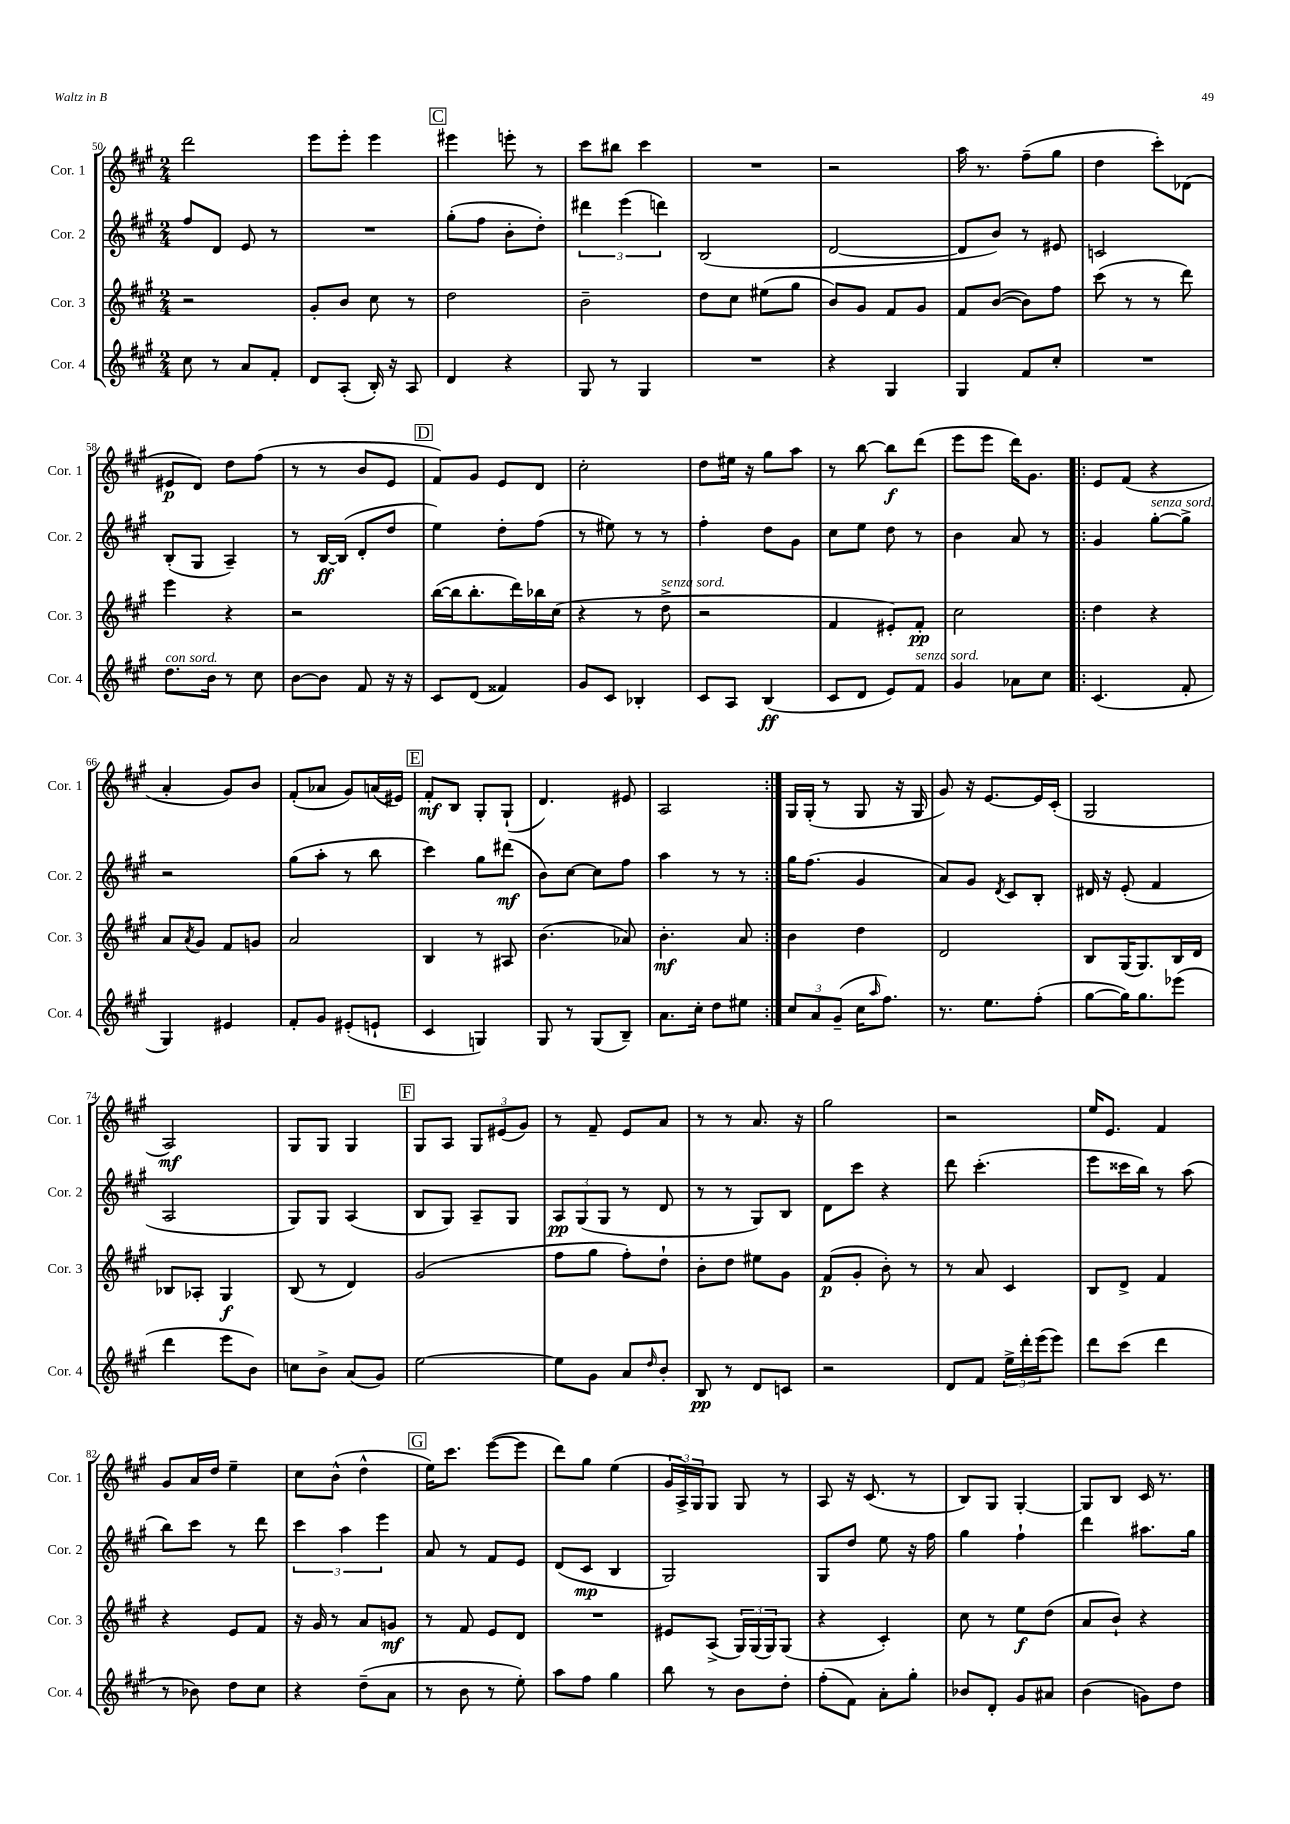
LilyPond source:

<<
\new StaffGroup <<
\new Staff = "s0" \with { instrumentName = "Cor. 1" shortInstrumentName = "Cor. 1" } {
    \clef treble \key a \major \numericTimeSignature \time 2/4
    d'''2 |
    e'''8 e'''8-. e'''4 |
    \mark \markup { \box "C" } eis'''4 e'''8-. r8 |
    cis'''8 bis''8 cis'''4 |
    R2 |
    r2 |
    a''16 r8. fis''8--( gis''8 |
    d''4 cis'''8-.) des'8( |
    eis'8\p d'8) d''8 fis''8( |
    r8 r8 b'8 e'8 |
    \mark \markup { \box "D" } fis'8) gis'8 e'8 d'8 |
    cis''2-. |
    d''8 eis''16 r16 gis''8 a''8 |
    r8 b''8~ b''8\f d'''8( |
    e'''8 e'''8 d'''16) gis'8. |
    \repeat volta 2 { e'8 fis'8( r4 |
    a'4-. gis'8) b'8 |
    fis'8-.( aes'8 gis'8) a'16( eis'16) |
    \mark \markup { \box "E" } fis'8-.\mf b8 gis8-. gis8-!( |
    d'4.) eis'8 |
    a2 | }
    gis16 gis16-.( r8 gis8 r16 gis16 |
    gis'8) r16 e'8.~ e'16 cis'16-.( |
    gis2 |
    a2\mf) |
    gis8 gis8 gis4 |
    \mark \markup { \box "F" } gis8 a8 \tuplet 3/2 { gis8 eis'8( gis'8) } |
    r8 fis'8-- e'8 a'8 |
    r8 r8 a'8. r16 |
    gis''2 |
    r2 |
    e''16 e'8. fis'4 |
    gis'8 a'16 d''16 e''4-- |
    cis''8 b'8-^( d''4-^ |
    \mark \markup { \box "G" } e''16) cis'''8. e'''8~( e'''8 |
    d'''8) gis''8 e''4( |
    \tuplet 3/2 { gis'16 a16->) gis16 } gis8 gis8 r8 |
    a8 r16 cis'8.( r8 |
    b8) gis8 gis4~-. |
    gis8 b8 cis'16 r8. \bar "|." |
}
\new Staff = "s1" \with { instrumentName = "Cor. 2" shortInstrumentName = "Cor. 2" } {
    \clef treble \key a \major \numericTimeSignature \time 2/4
    fis''8 d'8 e'8 r8 |
    R2 |
    \mark \markup { \box "C" } gis''8-.( fis''8 b'8-. d''8-.) |
    \tuplet 3/2 { dis'''4 e'''4( d'''4) } |
    b2( |
    d'2~ |
    d'8 b'8) r8 eis'8 |
    c'2 |
    b8-.( gis8 a4--) |
    r8 b16~\ff b16( d'8-. d''8 |
    \mark \markup { \box "D" } e''4) d''8-. fis''8( |
    r8 eis''8) r8 r8 |
    fis''4-. d''8 gis'8 |
    cis''8 e''8 d''8 r8 |
    b'4 a'8 r8 |
    \repeat volta 2 { gis'4 gis''8~-.^\markup { \italic "senza sord." } gis''8-> |
    r2 |
    gis''8( a''8-. r8 b''8 |
    \mark \markup { \box "E" } cis'''4) gis''8 dis'''8\mf( |
    b'8) cis''8~ cis''8 fis''8 |
    a''4 r8 r8 | }
    gis''16 fis''8.( gis'4 |
    a'8) gis'8 \acciaccatura { d'8 } cis'8 b8-. |
    dis'16 r16 e'8-.( fis'4 |
    a2 |
    gis8) gis8 a4( |
    \mark \markup { \box "F" } b8 gis8) a8-- gis8 |
    \tuplet 3/2 { a8\pp gis8( gis8 } r8 d'8 |
    r8 r8 gis8) b8 |
    d'8 cis'''8 r4 |
    d'''8 cis'''4.-.( |
    e'''8 cisis'''16 b''16) r8 a''8( |
    b''8) cis'''8 r8 d'''8 |
    \tuplet 3/2 { cis'''4 a''4 e'''4 } |
    \mark \markup { \box "G" } a'8 r8 fis'8 e'8 |
    d'8( cis'8\mp b4 |
    gis2) |
    gis8 d''8 e''8 r16 fis''16 |
    gis''4 fis''4-! |
    d'''4 ais''8. gis''16 \bar "|." |
}
\new Staff = "s2" \with { instrumentName = "Cor. 3" shortInstrumentName = "Cor. 3" } {
    \clef treble \key a \major \numericTimeSignature \time 2/4
    r2 |
    gis'8-. b'8 cis''8 r8 |
    \mark \markup { \box "C" } d''2 |
    b'2-- |
    d''8 cis''8 eis''8( gis''8 |
    b'8) gis'8 fis'8 gis'8 |
    fis'8 b'8~( b'8) fis''8 |
    cis'''8( r8 r8 d'''8) |
    e'''4 r4 |
    r2 |
    \mark \markup { \box "D" } b''16~( b''16 b''8.-. d'''16) bes''16 cis''16( |
    r4 r8 d''8->^\markup { \italic "senza sord." } |
    r2 |
    fis'4 eis'8-.) fis'8-.\pp |
    cis''2 |
    \repeat volta 2 { d''4 r4 |
    a'8 \acciaccatura { a'8 } gis'8 fis'8 g'8 |
    a'2 |
    \mark \markup { \box "E" } b4 r8 ais8 |
    b'4.( aes'8) |
    b'4.-.\mf a'8 | }
    b'4 d''4 |
    d'2 |
    b8 gis16( gis8.) b16 d'16 |
    bes8 aes8-. gis4\f |
    b8( r8 d'4) |
    \mark \markup { \box "F" } gis'2( |
    fis''8 gis''8 fis''8-.) d''8-! |
    b'8-. d''8 eis''8 gis'8 |
    fis'8\p( gis'8-. b'8-.) r8 |
    r8 a'8 cis'4 |
    b8 d'8-> fis'4 |
    r4 e'8 fis'8 |
    r16 gis'16 r8 a'8 g'8\mf |
    \mark \markup { \box "G" } r8 fis'8 e'8 d'8 |
    R2 |
    eis'8 a8->( \tuplet 3/2 { gis16) gis16( gis16) } gis8( |
    r4 cis'4-.) |
    cis''8 r8 e''8\f d''8( |
    a'8 b'8-!) r4 \bar "|." |
}
\new Staff = "s3" \with { instrumentName = "Cor. 4" shortInstrumentName = "Cor. 4" } {
    \clef treble \key a \major \numericTimeSignature \time 2/4
    cis''8 r8 a'8 fis'8-. |
    d'8 a8-.( b16-.) r16 a8 |
    \mark \markup { \box "C" } d'4 r4 |
    gis8 r8 gis4 |
    R2 |
    r4 gis4 |
    gis4 fis'8 cis''8-. |
    R2 |
    d''8.^\markup { \italic "con sord." } b'16 r8 cis''8 |
    b'8~ b'8 fis'8 r16 r16 |
    \mark \markup { \box "D" } cis'8 d'8( fisis'4) |
    gis'8 cis'8 bes4-. |
    cis'8 a8 b4\ff( |
    cis'8 d'8 e'8) fis'8^\markup { \italic "senza sord." } |
    gis'4 aes'8 cis''8 |
    \repeat volta 2 { cis'4.( fis'8-. |
    gis4) eis'4 |
    fis'8-. gis'8 eis'8-.( e'8-! |
    \mark \markup { \box "E" } cis'4 g4) |
    gis8 r8 gis8( b8--) |
    a'8. cis''16-. d''8 eis''8 | }
    \tuplet 3/2 { cis''8 a'8 gis'8--( } cis''16 \grace { a''16 } fis''8.) |
    r8. e''8. fis''8-.( |
    gis''8~ gis''16) gis''8. ees'''8( |
    d'''4 e'''8 b'8) |
    c''8 b'8-> a'8( gis'8) |
    \mark \markup { \box "F" } e''2~ |
    e''8 gis'8 a'8 \grace { d''16 } b'8-. |
    b8\pp r8 d'8 c'8 |
    r2 |
    d'8 fis'8 \tuplet 3/2 { e''16-> d'''16-. e'''16( } e'''8) |
    d'''8 cis'''8( d'''4 |
    r8 bes'8) d''8 cis''8 |
    r4 d''8--( a'8 |
    \mark \markup { \box "G" } r8 b'8 r8 e''8-.) |
    a''8 fis''8 gis''4 |
    b''8 r8 b'8 d''8-. |
    fis''8-.( fis'8) a'8-. gis''8-. |
    bes'8 d'8-. gis'8 ais'8 |
    b'4( g'8) d''8 \bar "|." |
}
>>
>>
\layout { \context { \Score currentBarNumber = #50 } }
